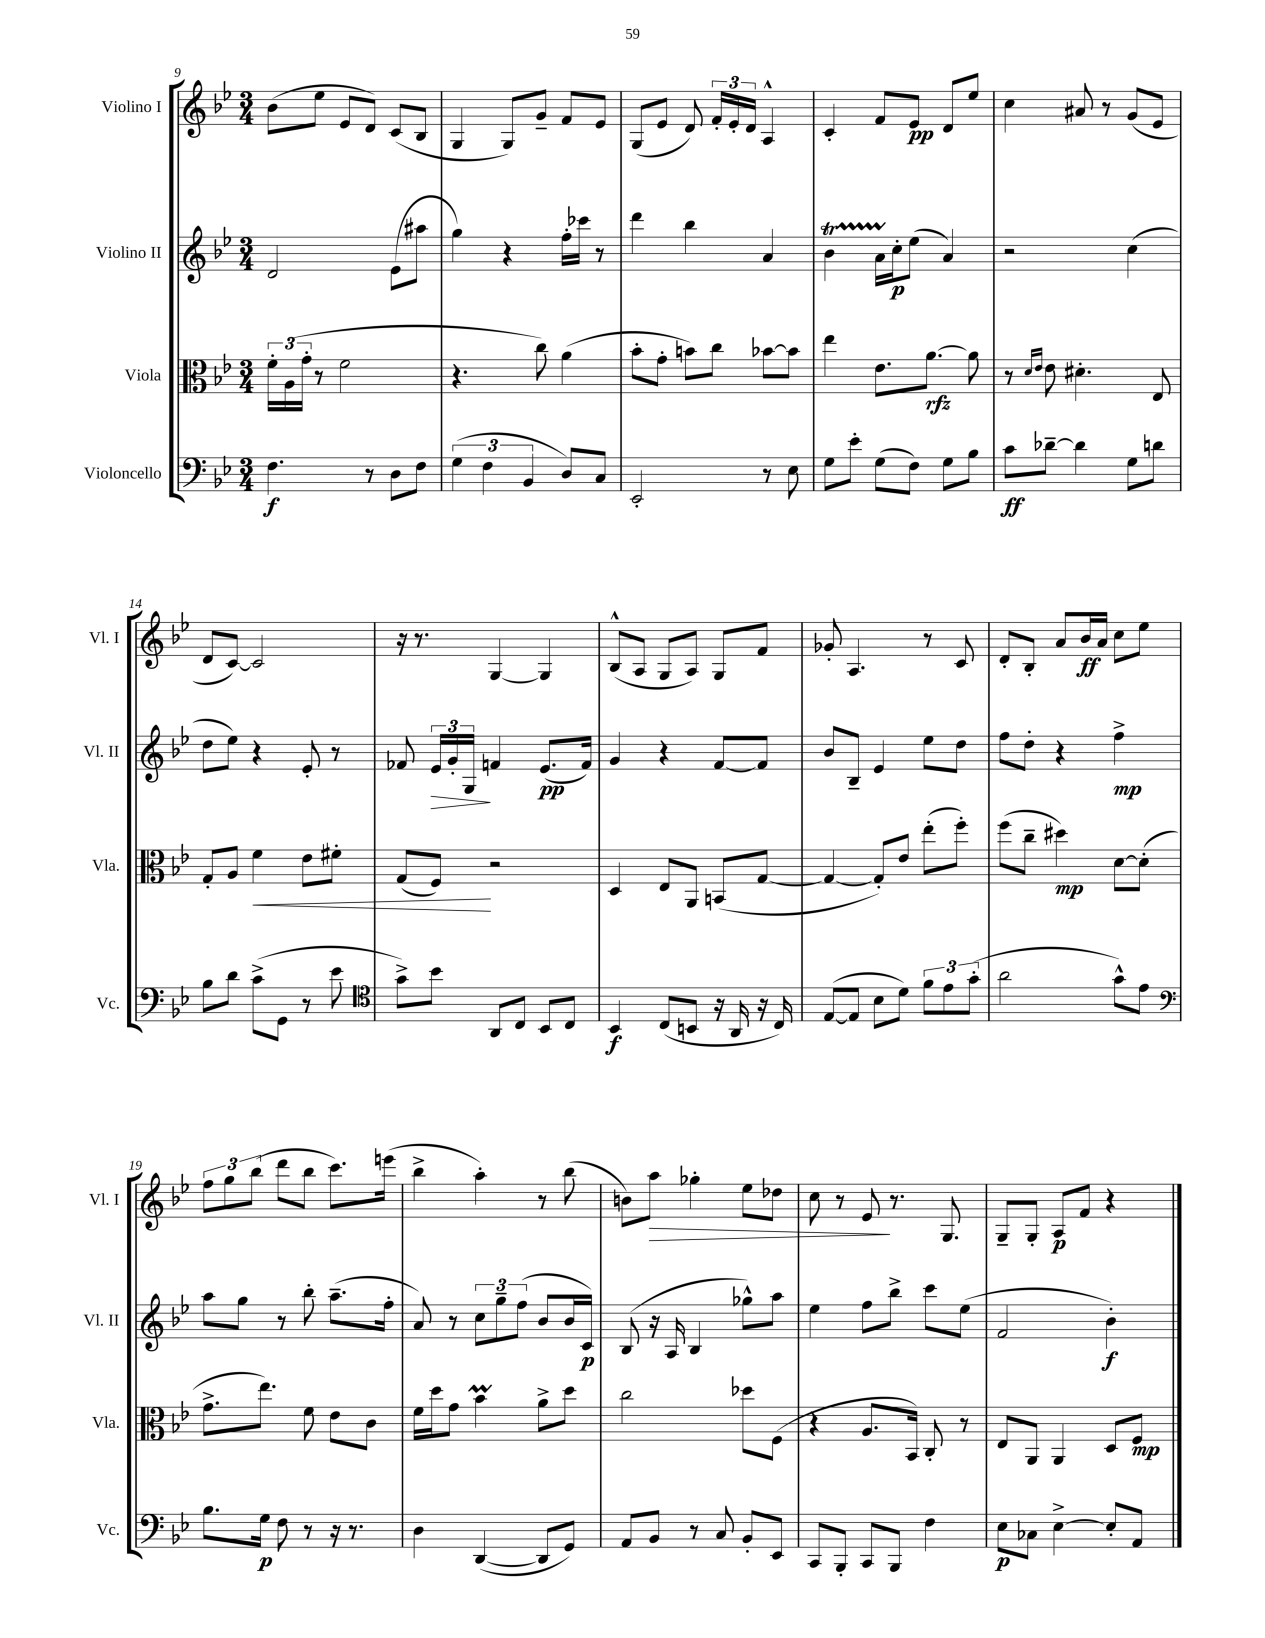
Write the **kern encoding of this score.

**kern	**dynam	**kern	**dynam	**kern	**dynam	**kern	**dynam
*part4	*part4	*part3	*part3	*part2	*part2	*part1	*part1
*staff4	*staff4	*staff3	*staff3	*staff2	*staff2	*staff1	*staff1
*I"Violoncello	*	*I"Viola	*	*I"Violino II	*	*I"Violino I	*
*I'Vc.	*	*I'Vla.	*	*I'Vl. II	*	*I'Vl. I	*
*clefF4	*	*clefC3	*	*clefG2	*	*clefG2	*
*k[b-e-]	*	*k[b-e-]	*	*k[b-e-]	*	*k[b-e-]	*
*M3/4	*	*M3/4	*	*M3/4	*	*M3/4	*
=9	=9	=9	=9	=9	=9	=9	=9
4.F\	f	24f'\LL	.	2d/	.	(8b-\L	.
.	.	(24A\	.	.	.	.	.
.	.	24g'\JJ	.	.	.	.	.
.	.	8r	.	.	.	8ee-\J	.
.	.	2f\	.	.	.	8e-/L	.
8r	.	.	.	.	.	8d/J)	.
8D\L	.	.	.	(8e-\L	.	(8c/L	.
8F\J	.	.	.	8aa#X\J	.	8B-/J	.
=10	=10	=10	=10	=10	=10	=10	=10
(6G\	.	4.r	.	4gg\)	.	4G/	.
6F\	.	.	.	.	.	.	.
.	.	.	.	4r	.	8G/L)	.
6BB-/	.	.	.	.	.	.	.
.	.	8cc\)	.	.	.	8g~/J	.
8D/L)	.	(4a\	.	16ff'\LL	.	8f/L	.
.	.	.	.	16ccc-X\JJ	.	.	.
8C/J	.	.	.	8r	.	8e-/J	.
=11	=11	=11	=11	=11	=11	=11	=11
2EE-'/	.	8b-'\L	.	4ddd\	.	(8G/L	.
.	.	8g'\J	.	.	.	8e-/J	.
.	.	8bn\L)	.	4bb-\	.	8d/)	.
.	.	8cc\J	.	.	.	24f'/LL	.
.	.	.	.	.	.	24e-'/	.
.	.	.	.	.	.	24d/JJ	.
8r	.	[8b-X\L	.	4a/	.	4A^^/	.
8E-\	.	8b-\J]	.	.	.	.	.
=12	=12	=12	=12	=12	=12	=12	=12
8G\L	.	4ee-\	.	4b-T\	.	4c'/	.
8e-'\J	.	.	.	.	.	.	.
(8G\L	.	8.e-\L	.	16aTTT\LL	.	8f/L	.
.	.	.	.	16cc'\J	p	.	.
8F\J)	.	.	.	(8ee-\J	.	8e-/J	pp
.	.	[8.a\J	rfz	.	.	.	.
8G\L	.	.	.	4a/)	.	8d/L	.
8B-\J	.	8a\]	.	.	.	8ee-/J	.
=13	=13	=13	=13	=13	=13	=13	=13
8c\L	ff	8r	.	2r	.	4cc\	.
.	.	16qqd/LL	.	.	.	.	.
.	.	16qqe-/JJ	.	.	.	.	.
[8d-X~\J	.	8e-\	.	.	.	.	.
4d-\]	.	4.d#X'\	.	.	.	8a#X/	.
.	.	.	.	.	.	8r	.
8G\L	.	.	.	(4cc\	.	(8g/L	.
8dn\J	.	8E-/	.	.	.	8e-/J	.
!!LO:LB:g=z
=14	=14	=14	=14	=14	=14	=14	=14
8B-\L	.	8G'/L	.	8dd\L	.	8d/L	.
8d\J	.	8A/J	.	8ee-\J)	.	[8c/J)	.
!	!	!	!LO:HP:b	!	!	!	!
(8c^\L	.	4f\	<	4r	.	2c/]	.
8GG\J	.	.	.	.	.	.	.
8r	.	8e-\L	.	8e-'/	.	.	.
8e-\	.	8f#X'\J	.	8r	.	.	.
=15	=15	=15	=15	=15	=15	=15	=15
*clefC4	*	*	*	*	*	*	*
8g^\L)	.	(8G/L	.	8f-X/	.	16r	.
.	.	.	.	.	.	8.r	.
!	!	!	!	!	!LO:HP:b	!	!
8b-\J	.	8F/J)	.	24e-/LL	>	.	.
.	.	.	.	24g'/	.	.	.
.	.	.	.	24G/JJ	.	.	.
8AA/L	.	2r	[	4fn/	]	[4G/	.
8C/J	.	.	.	.	.	.	.
8BB-/L	.	.	.	(8.e-/L	pp	4G/]	.
8C/J	.	.	.	.	.	.	.
.	.	.	.	16f/Jk)	.	.	.
=16	=16	=16	=16	=16	=16	=16	=16
4BB-/	f	4D/	.	4g/	.	(8B-^^/L	.
.	.	.	.	.	.	8A/J	.
(8C/L	.	8E-/L	.	4r	.	8G/L	.
8BBn/J	.	8AA/J	.	.	.	8A/J)	.
16r	.	(8BBn/L	.	[8f/L	.	8G/L	.
16AA/	.	.	.	.	.	.	.
16r	.	[8G/J	.	8f/J]	.	8f/J	.
16C/)	.	.	.	.	.	.	.
=17	=17	=17	=17	=17	=17	=17	=17
([8E-/L	.	4G/_	.	8b-/L	.	8g-X'/	.
8E-/J]	.	.	.	8B-~/J	.	4.A/	.
8B-\L	.	8G'/L])	.	4e-/	.	.	.
8d\J)	.	8e-/J	.	.	.	.	.
12f\L	.	(8ee-'\L	.	8ee-\L	.	8r	.
12e-\	.	.	.	.	.	.	.
.	.	8ff'\J)	.	8dd\J	.	8c/	.
(12g'\J	.	.	.	.	.	.	.
=18	=18	=18	=18	=18	=18	=18	=18
2a\	.	(8ff\L	.	8ff\L	.	8d'/L	.
.	.	8cc~\J	.	8dd'\J	.	8B-'/J	.
.	.	4dd#X\)	mp	4r	.	8a/L	.
.	.	.	.	.	.	16b-/L	ff
.	.	.	.	.	.	16a/JJ	.
8g^^\L)	.	[8d\L	.	4ff^\	mp	8cc\L	.
8e-\J	.	(8d'\J]	.	.	.	8ee-\J	.
!!LO:LB:g=z
=19	=19	=19	=19	=19	=19	=19	=19
*clefF4	*	*	*	*	*	*	*
8.B-\L	.	8.g^\L	.	8aa\L	.	12ff\L	.
.	.	.	.	.	.	12gg\	.
.	.	.	.	8gg\J	.	.	.
.	.	.	.	.	.	(12bb-\J	.
16G\Jk	p	8.ee-\J)	.	.	.	.	.
8F\	.	.	.	8r	.	8ddd\L	.
8r	.	8f\	.	8bb-'\	.	8bb-\J	.
16r	.	8e-\L	.	(8.aa~\L	.	8.ccc\L)	.
8.r	.	.	.	.	.	.	.
.	.	8c\J	.	.	.	.	.
.	.	.	.	16ff'\Jk	.	(16eeen\Jk	.
=20	=20	=20	=20	=20	=20	=20	=20
4D\	.	16f\LL	.	8a/)	.	4bb-^\	.
.	.	16dd\J	.	.	.	.	.
.	.	8g\J	.	8r	.	.	.
([4DD/	.	4b-M\	.	12cc\L	.	4aa'\)	.
.	.	.	.	12gg~\	.	.	.
.	.	.	.	(12ff\J	.	.	.
8DD/L]	.	8a^\L	.	8b-/L	.	8r	.
8GG/J)	.	8dd\J	.	16b-/L	.	(8bb-\	.
.	.	.	.	16c/JJ)	p	.	.
=21	=21	=21	=21	=21	=21	=21	=21
8AA/L	.	2cc\	.	(8B-/	.	8bn\L)	.
!	!	!	!	!	!	!	!LO:HP:b
8BB-/J	.	.	.	16r	.	8aa\J	>
.	.	.	.	16A/	.	.	.
8r	.	.	.	4B-/	.	4gg-X'\	.
8C/	.	.	.	.	.	.	.
8BB-'/L	.	8dd-X\L	.	8gg-X^^\L)	.	8ee-\L	.
8EE-/J	.	(8F\J	.	8aa\J	.	8dd-X\J	.
=22	=22	=22	=22	=22	=22	=22	=22
8CC/L	.	4r	.	4ee-\	.	8cc\	.
8BBB-'/J	.	.	.	.	.	8r	.
8CC/L	.	8.A/L	.	8ff\L	.	8e-/	.
8BBB-/J	.	.	.	8bb-^\J	.	8.r	]
.	.	16BB-/Jk)	.	.	.	.	.
4F\	.	8C'/	.	8ccc\L	.	.	.
.	.	.	.	.	.	8.G/	.
.	.	8r	.	(8ee-\J	.	.	.
=23	=23	=23	=23	=23	=23	=23	=23
8E-\L	p	8E-/L	.	2f/	.	8G~/L	.
8C-X\J	.	8AA/J	.	.	.	8G'/J	.
[4E-^\	.	4AA/	.	.	.	8A/L	p
.	.	.	.	.	.	8f/J	.
8E-'/L]	.	8D/L	.	4b-'\)	f	4r	.
8AA/J	.	8F/J	mp	.	.	.	.
==	==	==	==	==	==	==	==
*-	*-	*-	*-	*-	*-	*-	*-
